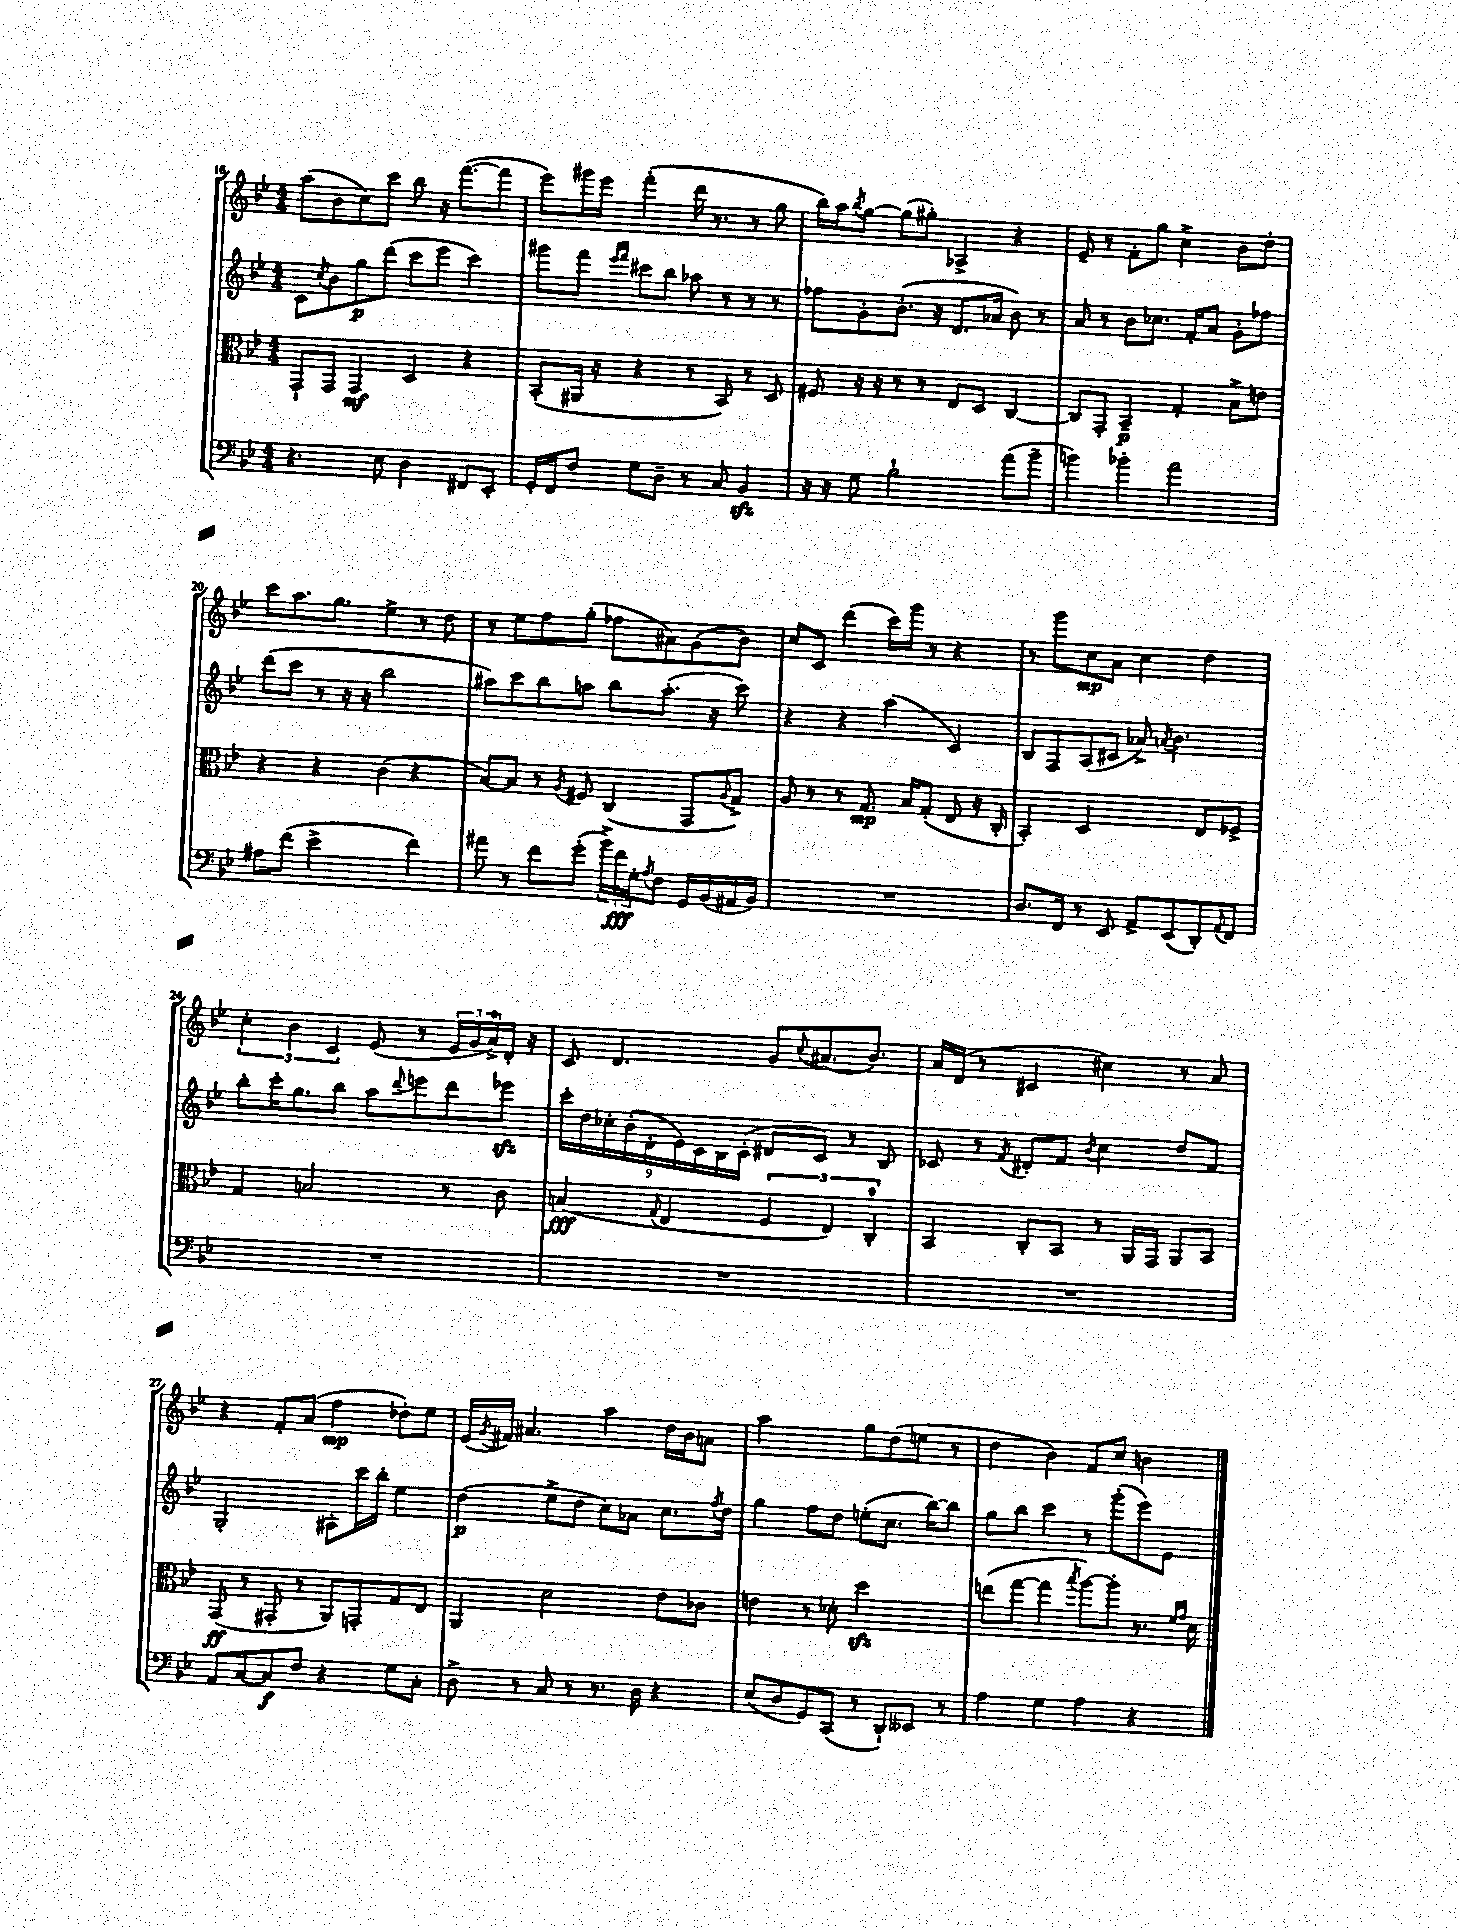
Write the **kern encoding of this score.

**kern	**kern	**kern	**kern
*staff4	*staff3	*staff2	*staff1
*clefF4	*clefC3	*clefG2	*clefG2
*k[b-e-]	*k[b-e-]	*k[b-e-]	*k[b-e-]
*M4/4	*M4/4	*M4/4	*M4/4
4.r	8GG`/L	8c\L	(8aa\L
.	.	8qcc/	.
.	8GG/J	8b-\	8b-\
.	4GG/	8gg\	8cc\)
8E-\	.	(8ddd\J	8ccc\J
4D\	4D/	8ccc\L	8bb-\
.	.	8eee-\J	16r
.	.	.	([8.fff\L
8FF#/L	4r	4ccc\)	.
8EE-'/J	.	.	8fff\]J
=	=	=	=
16GG'/LL	(8BB-'/L	8ggg#\L	8eee-\L)
16FF/J	.	.	.
8F/J	16AA#/Jk	8fff\J	16ggg#\L
.	16r	.	16eee-\JJ
.	.	16qqeee-/LL	.
.	.	16qqfff/JJ	.
8G\L	4r	8ccc#\L	(4fff'\
8D~\J	.	8bb-\J	.
8r	8r	8aa-\	16ddd\
.	.	.	8.r
8C/	8BB-/)	8r	.
4BB-/	8r	8r	8r
.	8D/	8r	8gg\
=	=	=	=
16r	8F#/	8ff-\L	16bb-\LL)
16r	.	.	16aa\J
.	.	.	8qbb-/
8G\	16r	8g'\	[8gg\J
.	16r	.	.
2B-`\	8r	(8.b-'\J	(8gg\]L
.	8r	.	8gg#'\J)
.	.	16r	.
.	8E-/L	8.d/L	4A-^/
.	8D/J	.	.
.	.	16a-/Jk	.
(8a\L	[4C/	8b-\)	4r
8b-~\J	.	8r	.
=	=	=	=
4b\)	8C/]L	8a/	8e-~/
.	8GG'/J	8r	8r
4b-'\	4BB-~/	8b-\L	8f'\L
.	.	8.cc-\J	8gg\J
2a\	4G'/	.	4cc^\
.	.	16f'/LK	.
.	.	8a/J	.
.	8B-^\L	8g'\L	8b-\L
.	8e\J	8ff-\J	8dd'\J
=	=	=	=
8A#\L	4r	(8ddd\L	8ccc\L
(8f\J	.	8ccc\J	8.aa\
2e-^\	4r	8r	.
.	.	.	8.gg\J
.	.	16r	.
.	.	16r	.
.	(4c\	2bb-\	4ee-^\
4f\)	4r	.	8r
.	.	.	8dd\
=	=	=	=
8a#\	[8B-/L)	8aa#\L)	8r
8r	8B-/]J	8ccc\	8ee-\L
8f\L	8r	8bb-\	8ff\
.	8qA/	.	.
(8g'\J	8F#/	8aa\J	(8gg'\J
24b-^\LL)	(4C/	8bb-\L	8ff-\L
24f\	.	.	.
24G'\J	.	.	.
8qA/	.	.	.
8F\J	.	(8.aa'\J	8a#\)
16GG/LL	8GG/L	.	(8g\
(16BB-/	.	16r	.
.	8qqA/	.	.
16AA#/	8G^/J)	8ccc\)	8b-\J)
16BB-/JJ)	.	.	.
=	=	=	=
1r	8A/	4r	8cc/L
.	8r	.	8c/J
.	8r	4r	(4ddd\
.	8.G/	.	.
.	.	(4aa\	16ccc\LL)
.	16B-/LK	.	16ggg\JJ
.	(8G'/J	.	8r
.	8E-/	4c/)	4r
.	16r	.	.
.	16C'/	.	.
=	=	=	=
8.D/L	4BB-'/)	8B-/L	8r
.	.	8F/	8ggg\L
16FF/Jk	.	.	.
8r	2D/	(8A/	8cc\
8EE-/	.	8c#/J	8a\J
8AA^/L	.	8a-^/)	4cc\
.	.	8qa/	.
(8EE-/	.	4.b-\	.
8DD'/)	8E-/L	.	4dd\
8qqAA/	.	.	.
8FF/J	8F-^/J	.	.
=	=	=	=
1r	4G/	8bb-'\L	6cc'\
.	.	16ccc'\K	.
.	.	.	6b-\
.	.	8.gg\	.
.	2B/	.	.
.	.	.	6c/
.	.	8bb-\J	.
.	.	8aa\L	(8e-/
.	.	8qqddd/	.
.	.	8eee\	8r
.	8r	8ddd\	24e-/LL
.	.	.	24g/
.	.	.	24a^/)
.	8c\	8eee-\J	16d'/JJ
.	.	.	16r
=	=	=	=
1r	(4B/	18ccc'\LL	8c/
.	.	18dd\	.
.	.	18cc-'\	.
.	.	.	4.d/
.	.	(18b-'\	.
.	.	18d'\	.
.	8qqG/	.	.
.	4E-/	.	.
.	.	18e-\)	.
.	.	18c\	.
.	.	18B-\	.
.	.	(18c'\JJ	.
.	6F/	8d#/L	8g/L
.	.	.	8qqcc/
.	.	8c/J)	(8.a#/
.	6E-/)	.	.
.	.	8r	.
.	.	.	8.b-/J)
.	6C'/	.	.
.	.	8B-/	.
=	=	=	=
1r	4BB-/	8c-/	16a/LL
.	.	.	(16d/JJ
.	.	8r	8r
.	.	8qf/	.
.	8C'/L	8d#'/L	4c#/
.	8BB-/J	8f/J	.
.	.	8qb-/	.
.	8r	4cc\	4cc#\)
.	16AA/LL	.	.
.	16GG/JJ	.	.
.	8AA/L	8dd/L	8r
.	8BB-/J	8f/J	8a/
=	=	=	=
8AA/L	(8GG/	2G'/	4r
[8C/	8r	.	.
8C/]	8GG#'/	.	8f'/L
8F/J	8r	.	(8a/J
4r	8AA/L)	8A#'\L	4ff\
.	8GG'/	16ccc\L	.
.	.	16bb-'\JJ	.
8G\L	8G/	4ee-\	8dd-'\L)
8C'\J	8E-/J	.	8ee-\J
=	=	=	=
8D^\	4AA/	(4dd\	(16e-/LL
.	.	.	8qg/
.	.	.	16f#/JJ)
8r	.	.	4.a#/
8C/	2d\	8ee-^\L	.
8r	.	8dd\J	.
8.r	.	8cc\L)	4aa\
.	.	8a-\J	.
16D\	.	.	.
4r	8e-\L	8.cc\L	16dd\LL
.	.	.	16b-\J
.	8c-\J	.	8a\J
.	.	8qff/	.
.	.	16dd\Jk	.
=	=	=	=
(8E-/L	4e\	4gg\	2aa\
8D/	.	.	.
8GG/)	8r	8ff\L	.
(8CC/J	8d-'\	8dd\J	.
8r	2dd\	(8ee'\L	8gg\L
8DD`/L)	.	8.cc\J	(8dd\
8EE--/J	.	.	8ee\J
.	.	[16bb-\LK)	.
8r	.	8bb-\]J	8r
=	=	=	=
4A\	(8ee\L	8gg\L	4dd\
.	[8gg\J	8bb-\J	.
4G\	4gg\]	4ccc\	4b-\)
.	8qbb-/	.	.
4A\	[8aa\L)	8r	8f/L
.	8aa'\]J	(8ggg'\L	8cc/J
4r	8.r	8eee-\)	4b\
.	.	8e-\J	.
.	16qqf/LL	.	.
.	16qqg/JJ	.	.
.	16d\	.	.
==	==	==	==
*-	*-	*-	*-
